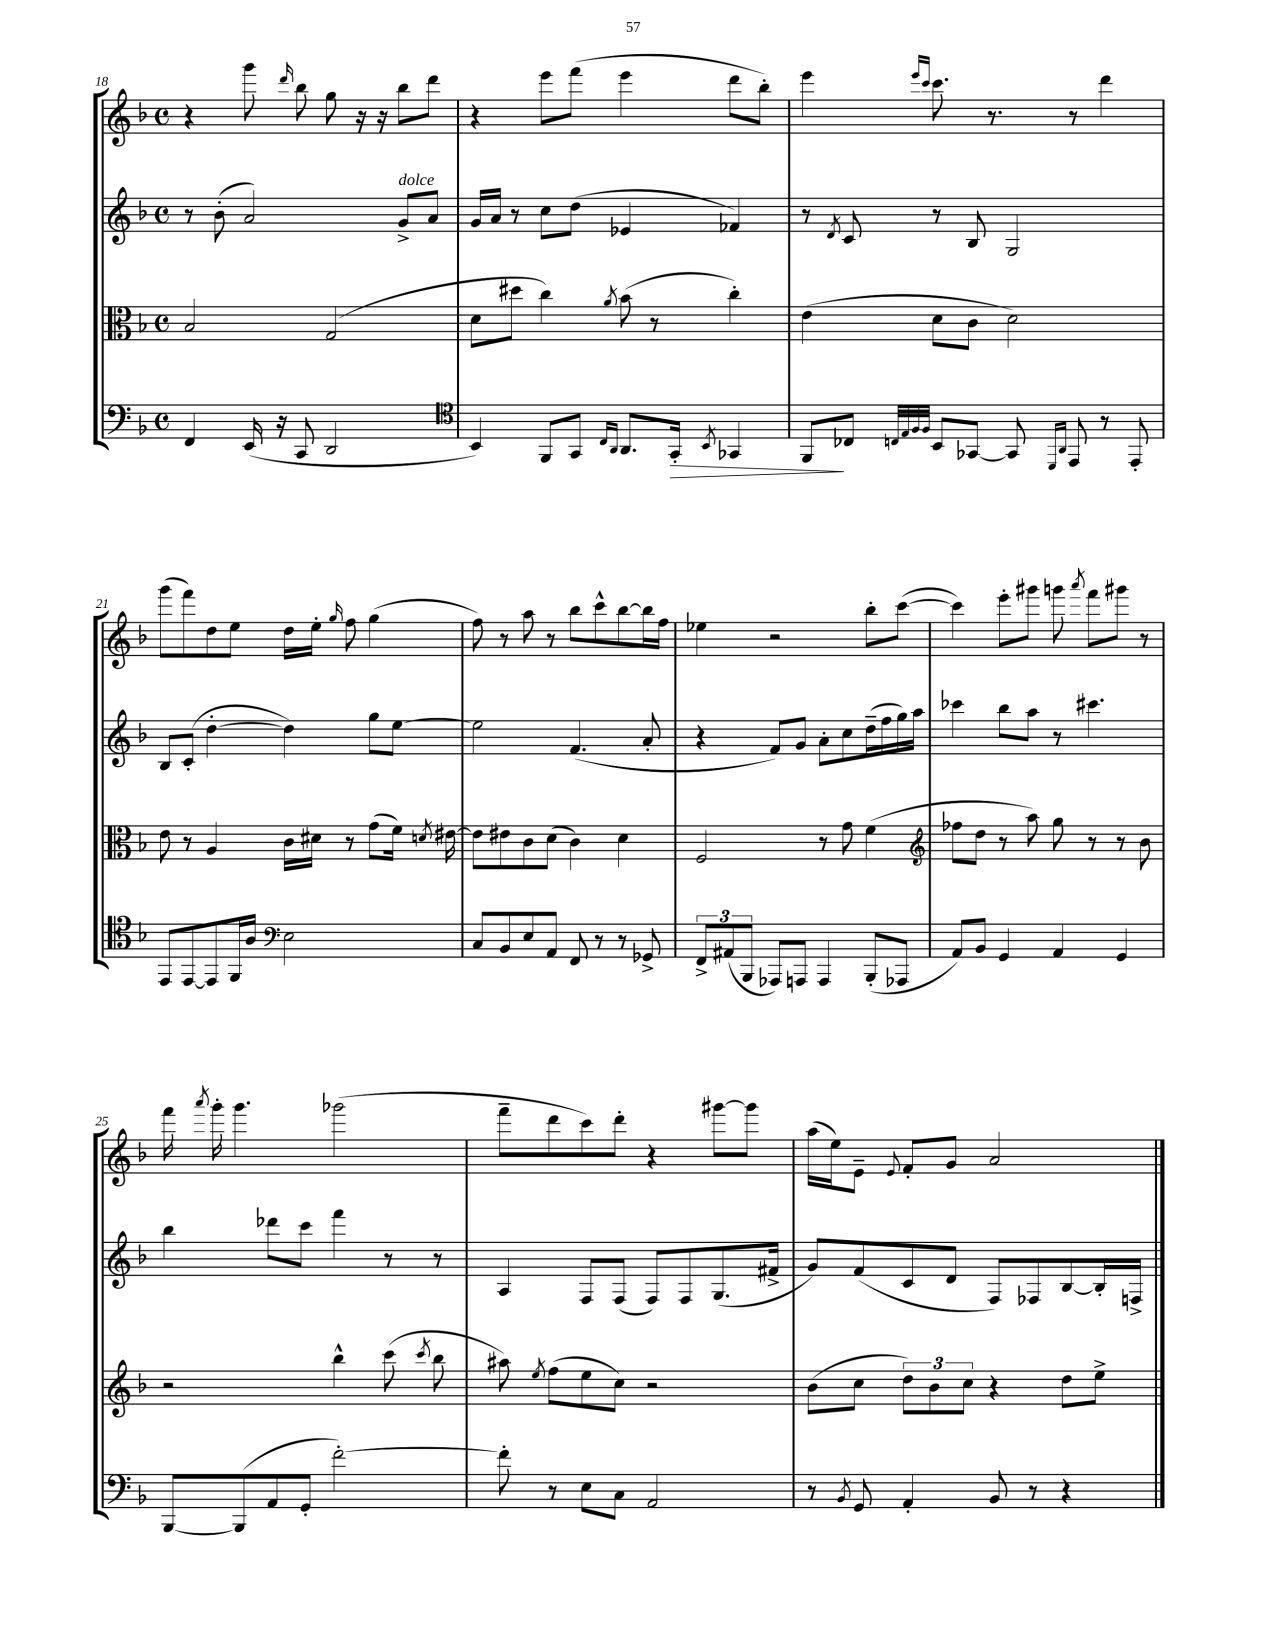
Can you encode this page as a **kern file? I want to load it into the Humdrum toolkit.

**kern	**dynam	**kern	**kern	**kern
*part4	*part4	*part3	*part2	*part1
*staff4	*staff4	*staff3	*staff2	*staff1
*clefF4	*	*clefC3	*clefG2	*clefG2
*k[b-]	*	*k[b-]	*k[b-]	*k[b-]
*M4/4	*	*M4/4	*M4/4	*M4/4
*met(c)	*	*met(c)	*met(c)	*met(c)
=18	=18	=18	=18	=18
4FF/	.	2B-/	8r	4r
.	.	.	(8b-'\	.
(16EE/	.	.	2a/)	8ggg\
16r	.	.	.	.
.	.	.	.	16qqddd/
8CC/	.	.	.	8bb-\
2DD/	.	(2G/	.	8gg\
.	.	.	.	16r
.	.	.	.	16r
!	!	!	!LO:TX:a:i:t=dolce	!
.	.	.	8g^/L	8bb-\L
.	.	.	8a/J	8ddd\J
=19	=19	=19	=19	=19
*clefC4	*	*	*	*
4BB-/)	.	8d\L	16g/LL	4r
.	.	.	16a/JJ	.
.	.	8dd#X\J	8r	.
8FF/L	.	4cc\)	8cc\L	8eee\L
8GG/J	.	.	(8dd\J	(8fff\J
16qqC/LL	.	.	.	.
16qqAA/JJ	.	8qa/	.	.
8.AA/L	.	(8b-\	4e-X/	4eee\
.	.	8r	.	.
!	!LO:HP:b	!	!	!
16GG'/Jk	>	.	.	.
8qBB-/	.	.	.	.
4GG-X/	.	4cc'\)	4f-X/)	8ddd\L
.	.	.	.	8bb-'\J)
=20	=20	=20	=20	=20
8FF/L	.	(4e\	8r	4eee\
.	.	.	8qd/	.
8C-X/J	]	.	8c/	.
32qqCn/LLL	.	.	.	.
32qqE/	.	.	.	.
32qqF/	.	.	.	16qqeee/LL
32qqF/JJJ	.	.	.	16qqccc/JJ
8BB-/L	.	8d\L	8r	8.ccc\
[8GG-X/J	.	8c\J	8B-/	.
.	.	.	.	8.r
8GG-/]	.	2d\)	2G/	.
16qqDD/LL	.	.	.	.
16qqAA/JJ	.	.	.	.
8EE/	.	.	.	8r
8r	.	.	.	4ddd\
8EE'/	.	.	.	.
!!LO:LB:g=z
=21	=21	=21	=21	=21
8EE/L	.	8e\	8B-/L	(8ggg\L
[8EE/	.	8r	(8c'/J	8fff\)
8EE/]	.	4A/	[4dd'\	8dd\
16FF/L	.	.	.	8ee\J
16A/JJ	.	.	.	.
*clefF4	*	*	*	*
2E\	.	16c\LL	4dd\])	16dd\LL
.	.	16d#X\JJ	.	16ee'\JJ
.	.	.	.	16qqgg/
.	.	8r	.	8ff\
.	.	(8g\L	8gg\L	(4gg\
.	.	16f\Jk)	[8ee\J	.
.	.	8qdn/	.	.
.	.	[16e#X\	.	.
=22	=22	=22	=22	=22
8C/L	.	8e#\L]	2ee\]	8ff\)
8BB-/	.	8e#X\	.	8r
8E/	.	8c\	.	8aa\
8AA/J	.	(8d\J	.	8r
8FF/	.	4c\)	(4.f/	8bb-\L
8r	.	.	.	8ccc^^\
8r	.	4d\	.	[8bb-\
8GG-X^/	.	.	8a'/	16bb-\L]
.	.	.	.	16ff\JJ
=23	=23	=23	=23	=23
12FF^/L	.	2F/	4r	4ee-X\
(12AA#X/	.	.	.	.
12BBB-/J	.	.	.	.
8AAA-X/L)	.	.	8f/L)	2r
8AAAn/J	.	.	8g/J	.
4AAA/	.	8r	8a'\L	.
.	.	8g\	8cc\	.
(8BBB-'/L	.	(4f\	(16dd~\L	8bb-'\L
.	.	.	16ff\	.
8AAA-X/J	.	.	16gg\)	([8ccc\J
.	.	.	16aa\JJ	.
=24	=24	=24	=24	=24
*	*	*clefG2	*	*
8AA/L)	.	8ff-X\L	4ccc-X\	4ccc\])
8BB-/J	.	8dd\J	.	.
4GG/	.	8r	8bb-\L	8eee'\L
.	.	8aa\)	8aa\J	8ggg#X\J
4AA/	.	8gg\	8r	8gggn\
.	.	.	.	8qaaa/
.	.	8r	4.ccc#X\	8fff\L
4GG/	.	8r	.	8ggg#X\J
.	.	8b-\	.	8r
!!LO:LB:g=z
=25	=25	=25	=25	=25
[8BBB-/L	.	2r	4bb-\	16fff\
.	.	.	.	8qaaa/
.	.	.	.	16ggg'\
(8BBB-/]	.	.	.	4.ggg\
8AA/	.	.	8ddd-X\L	.
8GG'/J	.	.	8ccc\J	.
[2f'\)	.	4bb-^^\	4fff\	(2ggg-X\
.	.	(8ccc\	8r	.
.	.	8qccc/	.	.
.	.	8bb-\	8r	.
=26	=26	=26	=26	=26
8f'\]	.	8aa#X\)	4A/	8fff~\L
.	.	8qee/	.	.
8r	.	(8ff\L	.	8ddd\
8E\L	.	8ee\	8F/L	8ccc\)
8C\J	.	8cc\J)	(8F/J	8ddd'\J
2AA/	.	2r	8F/L)	4r
.	.	.	8F/	.
.	.	.	(8.G/	[8ggg#X\L
.	.	.	.	8ggg#\J]
.	.	.	16f#X^/Jk	.
=27	=27	=27	=27	=27
8r	.	(8b-\L	8g/L)	(16aa\LL
.	.	.	.	16ee\J)
8qBB-/	.	.	.	.
8GG/	.	8cc\J	(8f/	8e~\J
.	.	.	.	8qqe/
4AA'/	.	12dd\L)	8c/	8f'/L
.	.	12b-\	.	.
.	.	.	8d/J	8g/J
.	.	12cc\J	.	.
8BB-/	.	4r	8F/L)	2a/
8r	.	.	8F-X/	.
4r	.	8dd\L	[8B-/	.
.	.	8ee^\J	16B-'/L]	.
.	.	.	16Fn^/JJ	.
==	==	==	==	==
*-	*-	*-	*-	*-
